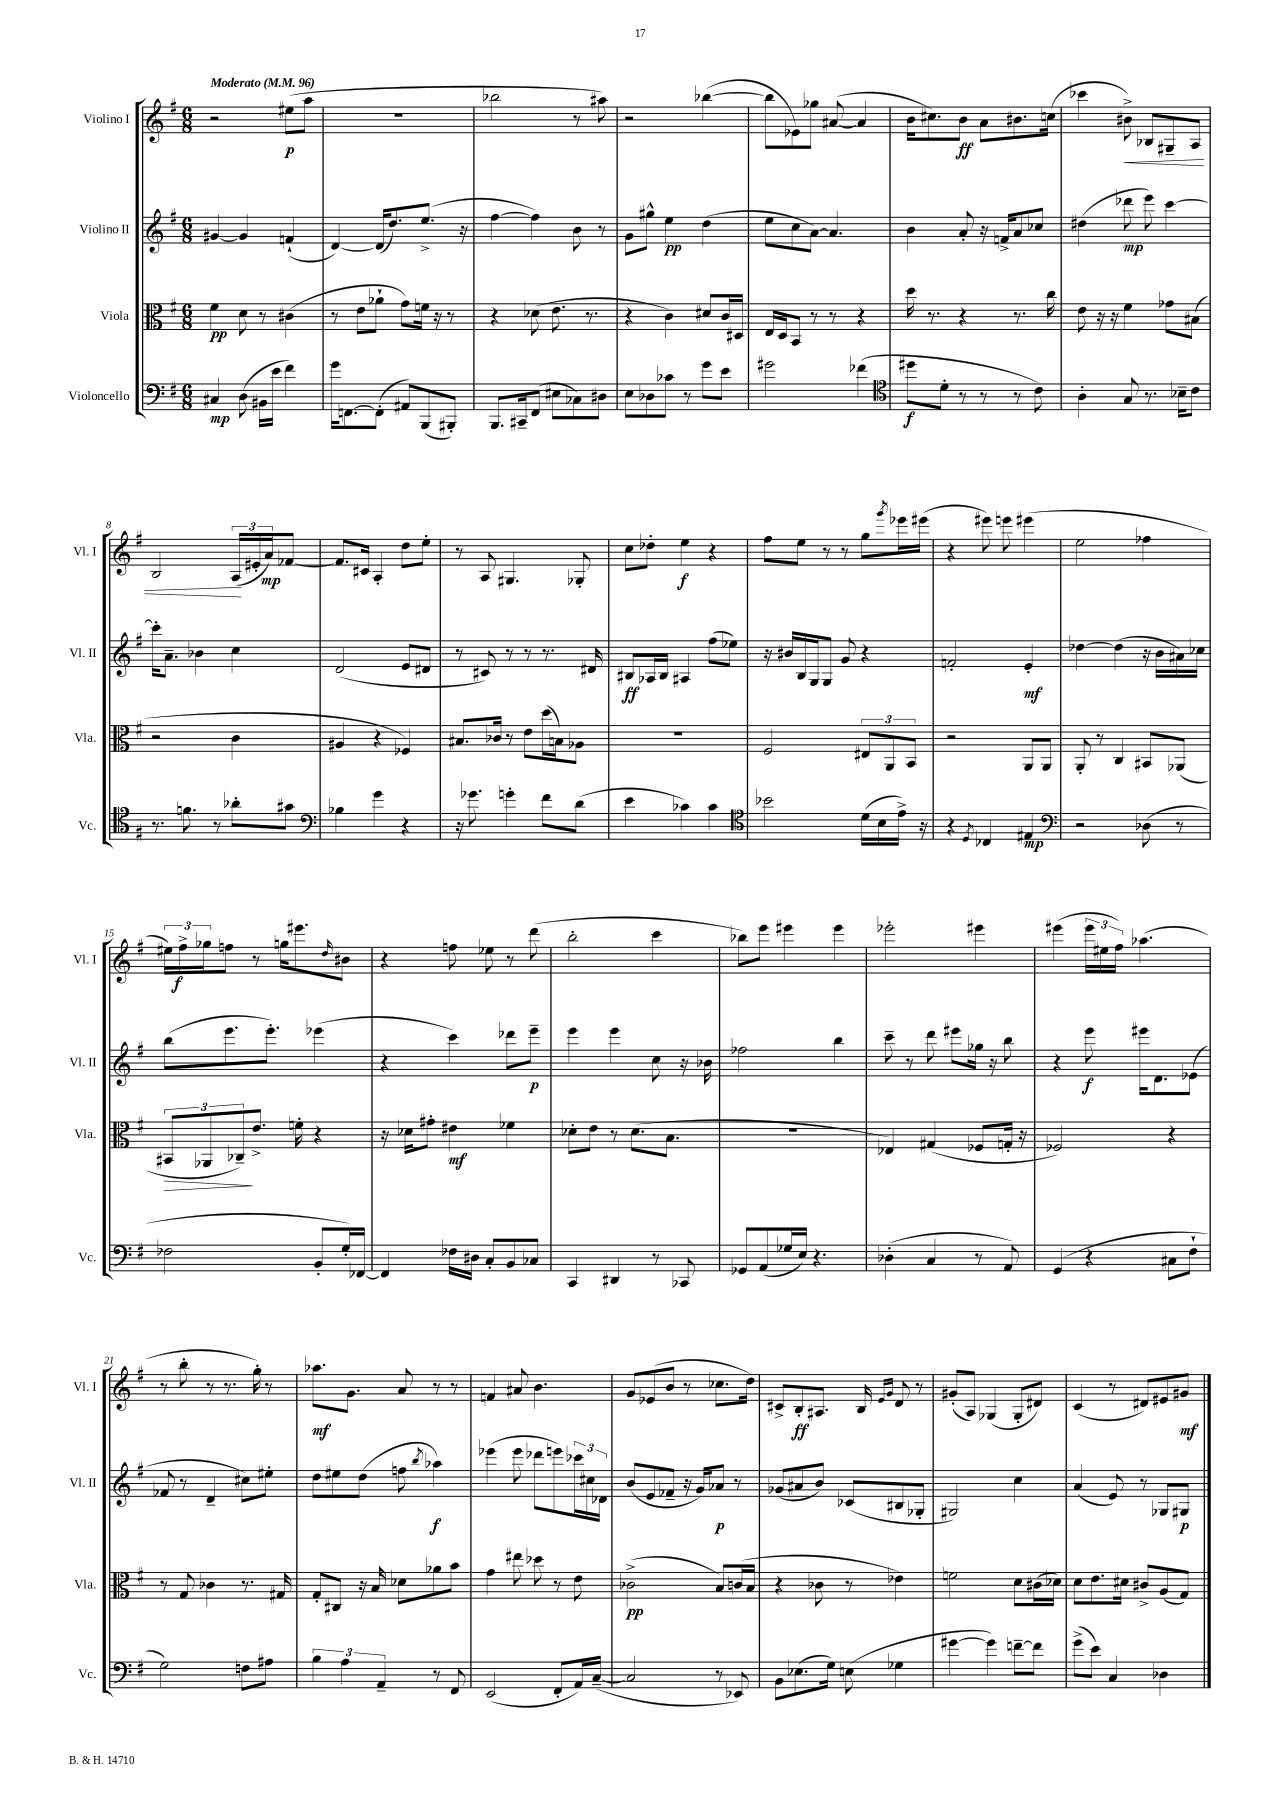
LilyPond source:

<<
\new StaffGroup <<
\new Staff = "s0" \with { instrumentName = "Violino I" shortInstrumentName = "Vl. I" } {
    \clef treble \key g \major \numericTimeSignature \time 6/8 \tempo "Moderato" 4 = 96
    r2 eis''8\p( a''8 |
    r2. |
    bes''2 r8 ais''8) |
    r2 bes''4~( |
    bes''8 ees'8) ges''8 ais'8~( ais'4 |
    b'16 cis''8.) b'8\ff a'8 bis'8. c''16( |
    ces'''4 bis'8->\<) bes8 gis8-- a8 |
    b2 \tuplet 3/2 { a16\!( eis'16-. a'16\mp) } fes'8~ |
    fes'8. cis'16 a4-. d''8 e''8-. |
    r8 a8 gis4. ges8-. |
    c''8 des''8-. e''4\f r4 |
    fis''8 e''8 r8 r8 g''8 \acciaccatura { g'''8 } ees'''16 eis'''16( |
    r4 eis'''8) e'''8 eis'''4( |
    e''2 fes''4 |
    \tuplet 3/2 { eis''16) fis''16->\f ges''16 } f''8 r8 g''16 eis'''8. \grace { d''16 } bis'8 |
    r4 f''8 ees''8 r8 d'''8( |
    b''2-. c'''4 |
    bes''8) e'''8 eis'''4 eis'''4 |
    ees'''2-. eis'''4 |
    eis'''4( \tuplet 3/2 { eis'''16 eis''16 fis''16) } aes''4.( |
    r8 b''8-. r8 r8. g''16-.) r8 |
    aes''8.\mf g'8. a'8 r8 r8 |
    f'4 ais'8 b'4. |
    g'8 ees'8( b'8 r8 ces''8. d''16) |
    cis'8-> b8-.\ff ais8. b16 \grace { e'16 g'16 } d'8 r8 |
    gis'8-.( a8) ges4( ges8-. dis'8) |
    c'4( r8 dis'8) eis'8 gis'8\mf \bar "|." |
}
\new Staff = "s1" \with { instrumentName = "Violino II" shortInstrumentName = "Vl. II" } {
    \clef treble \key g \major \numericTimeSignature \time 6/8
    gis'4~ gis'4 f'4-!( |
    d'4~) d'16( d''8.) e''8.->( r16 |
    fis''4~ fis''4) b'8 r8 |
    g'8 gis''8-^ e''4\pp d''4( |
    e''8 c''8 a'8~) a'4. |
    b'4 a'8-. r16 f'16-> a'8 ces''8 |
    dis''4( des'''8\mp e'''8) c'''4~ |
    c'''16-. a'8.-- bes'4 c''4 |
    d'2( e'8 dis'8 |
    r8 cis'8) r8 r8 r8. dis'16 |
    bis8\ff aes16 bis16 ais4 fis''8( ees''8) |
    r16 bis'16 b16 g16 g8 g'8 r4 |
    f'2-. e'4-.\mf |
    des''4~ des''4( r16 b'16 ais'16) ces''16 |
    b''8( e'''8. e'''8.-.) ees'''4( |
    r4 c'''4) des'''8 e'''8--\p |
    e'''4 e'''4 c''8 r16 bes'16 |
    fes''2 b''4 |
    c'''8-- r8 d'''8 eis'''8 ges''16 r16 b''8 |
    r4 e'''8\f eis'''16 d'8. ees'8( |
    fes'8 r8 d'4-- cis''8) eis''8-. |
    d''8 eis''8 d''8( f''8 \acciaccatura { b''8 } aes''4\f) |
    ees'''4( ees'''8 des'''8 e'''8) \tuplet 3/2 { ces'''16 cis''16 des'16 } |
    b'8( e'8 fes'8-- r16 g'16) aes'8\p r8 |
    ges'8( ais'8 b'8) ces'8( bis8 ges8-. |
    gis2) c''4 |
    a'4( e'8) r8 ges8 gis8\p \bar "|." |
}
\new Staff = "s2" \with { instrumentName = "Viola" shortInstrumentName = "Vla." } {
    \clef alto \key g \major \numericTimeSignature \time 6/8
    fis'4\pp d'8 r8 cis'4( |
    r8 e'8 aes'8-! g'8) f'16 r16 r8 |
    r4 des'8( e'8. r8. |
    r4 c'4) dis'8 c'16 dis16 |
    e16 d16 b,8 r8 r8 r4 |
    d''16 r8. r4 r8. c''16 |
    e'8 r16 r16 fis'4 ges'8 bis8( |
    r2 c'4 |
    ais4 r4 fes4) |
    bis8. ces'16 r8 e'8 d''16( b16) aes8 |
    R2. |
    fis2 \tuplet 3/2 { eis8 a,8 b,8 } |
    r2 a,8 a,8 |
    a,8-. r8 c4 bis,8 aes,8( |
    \tuplet 3/2 { bis,8\> aes,8 ces8--\!) } e'8.-> f'16-. r4 |
    r16 des'16 gis'8-. eis'4\mf fes'4 |
    des'8-. e'8 r8 des'8.( b8. |
    R2. |
    ees4) gis4( fes8 g16-. r16 |
    fes2) r4 |
    r8 g8 ces'4 r8. gis16 |
    g8-. cis8 r16 b16 des'8 aes'8 b'8 |
    g'4 eis''8 des''8 r8 e'8 |
    ces'2->\pp( b8) c'16( b16 |
    r4 ces'8 r8 ees'4) |
    f'2 d'8 cis'16( des'16) |
    d'8 e'8. dis'16 cis'8-> a8( g8) \bar "|." |
}
\new Staff = "s3" \with { instrumentName = "Violoncello" shortInstrumentName = "Vc." } {
    \clef bass \key g \major \numericTimeSignature \time 6/8
    cis4\mp d8( bis,16 e'16 fis'4) |
    g'16 f,8.~ f,8-.( ais,8) b,,8( bis,,8-.) |
    b,,8. cis,16-- fis,8( eis8 ces8) dis8 |
    e8 des8 ces'8 r8 g'8 e'8 |
    gis'2 fes'4( |
    \clef tenor dis''8\f d'8-. r8 r8 r8 c'8) |
    a4-. g8 r8. bes16-- c'8 |
    r8. f'8. r8 aes'8-. gis'8 |
    \clef bass bes4 g'4 r4 |
    r16 ges'8. g'4-. fis'8 d'8( |
    e'4 ces'4) ces'4 |
    \clef tenor bes'2 d'16( b16 e'16->) r16 |
    r4 \acciaccatura { d8 } ces4 eis4\mp |
    \clef bass r2 des8( r8 |
    fes2 b,8-. g16-.) fes,16~ |
    fes,4 fes16 dis16 c8-. b,8 ces8 |
    c,4 dis,4 r8 ces,8 |
    ges,8 a,8( ges16 e16) r4. |
    des4-.( c4 r8 a,8) |
    g,4( r4 cis8 fis8-! |
    g2) f8 ais8 |
    \tuplet 3/2 { b4 a4 a,4-- } r8 fis,8 |
    e,2( fis,8-. a,16) c16~--( |
    c2 r8 ees,8) |
    b,8 ees8.( g16) e8( ges4 |
    gis'4~ gis'4) f'8~-- f'8 |
    g'8->( e'8) c4 des4 \bar "|." |
}
>>
>>
